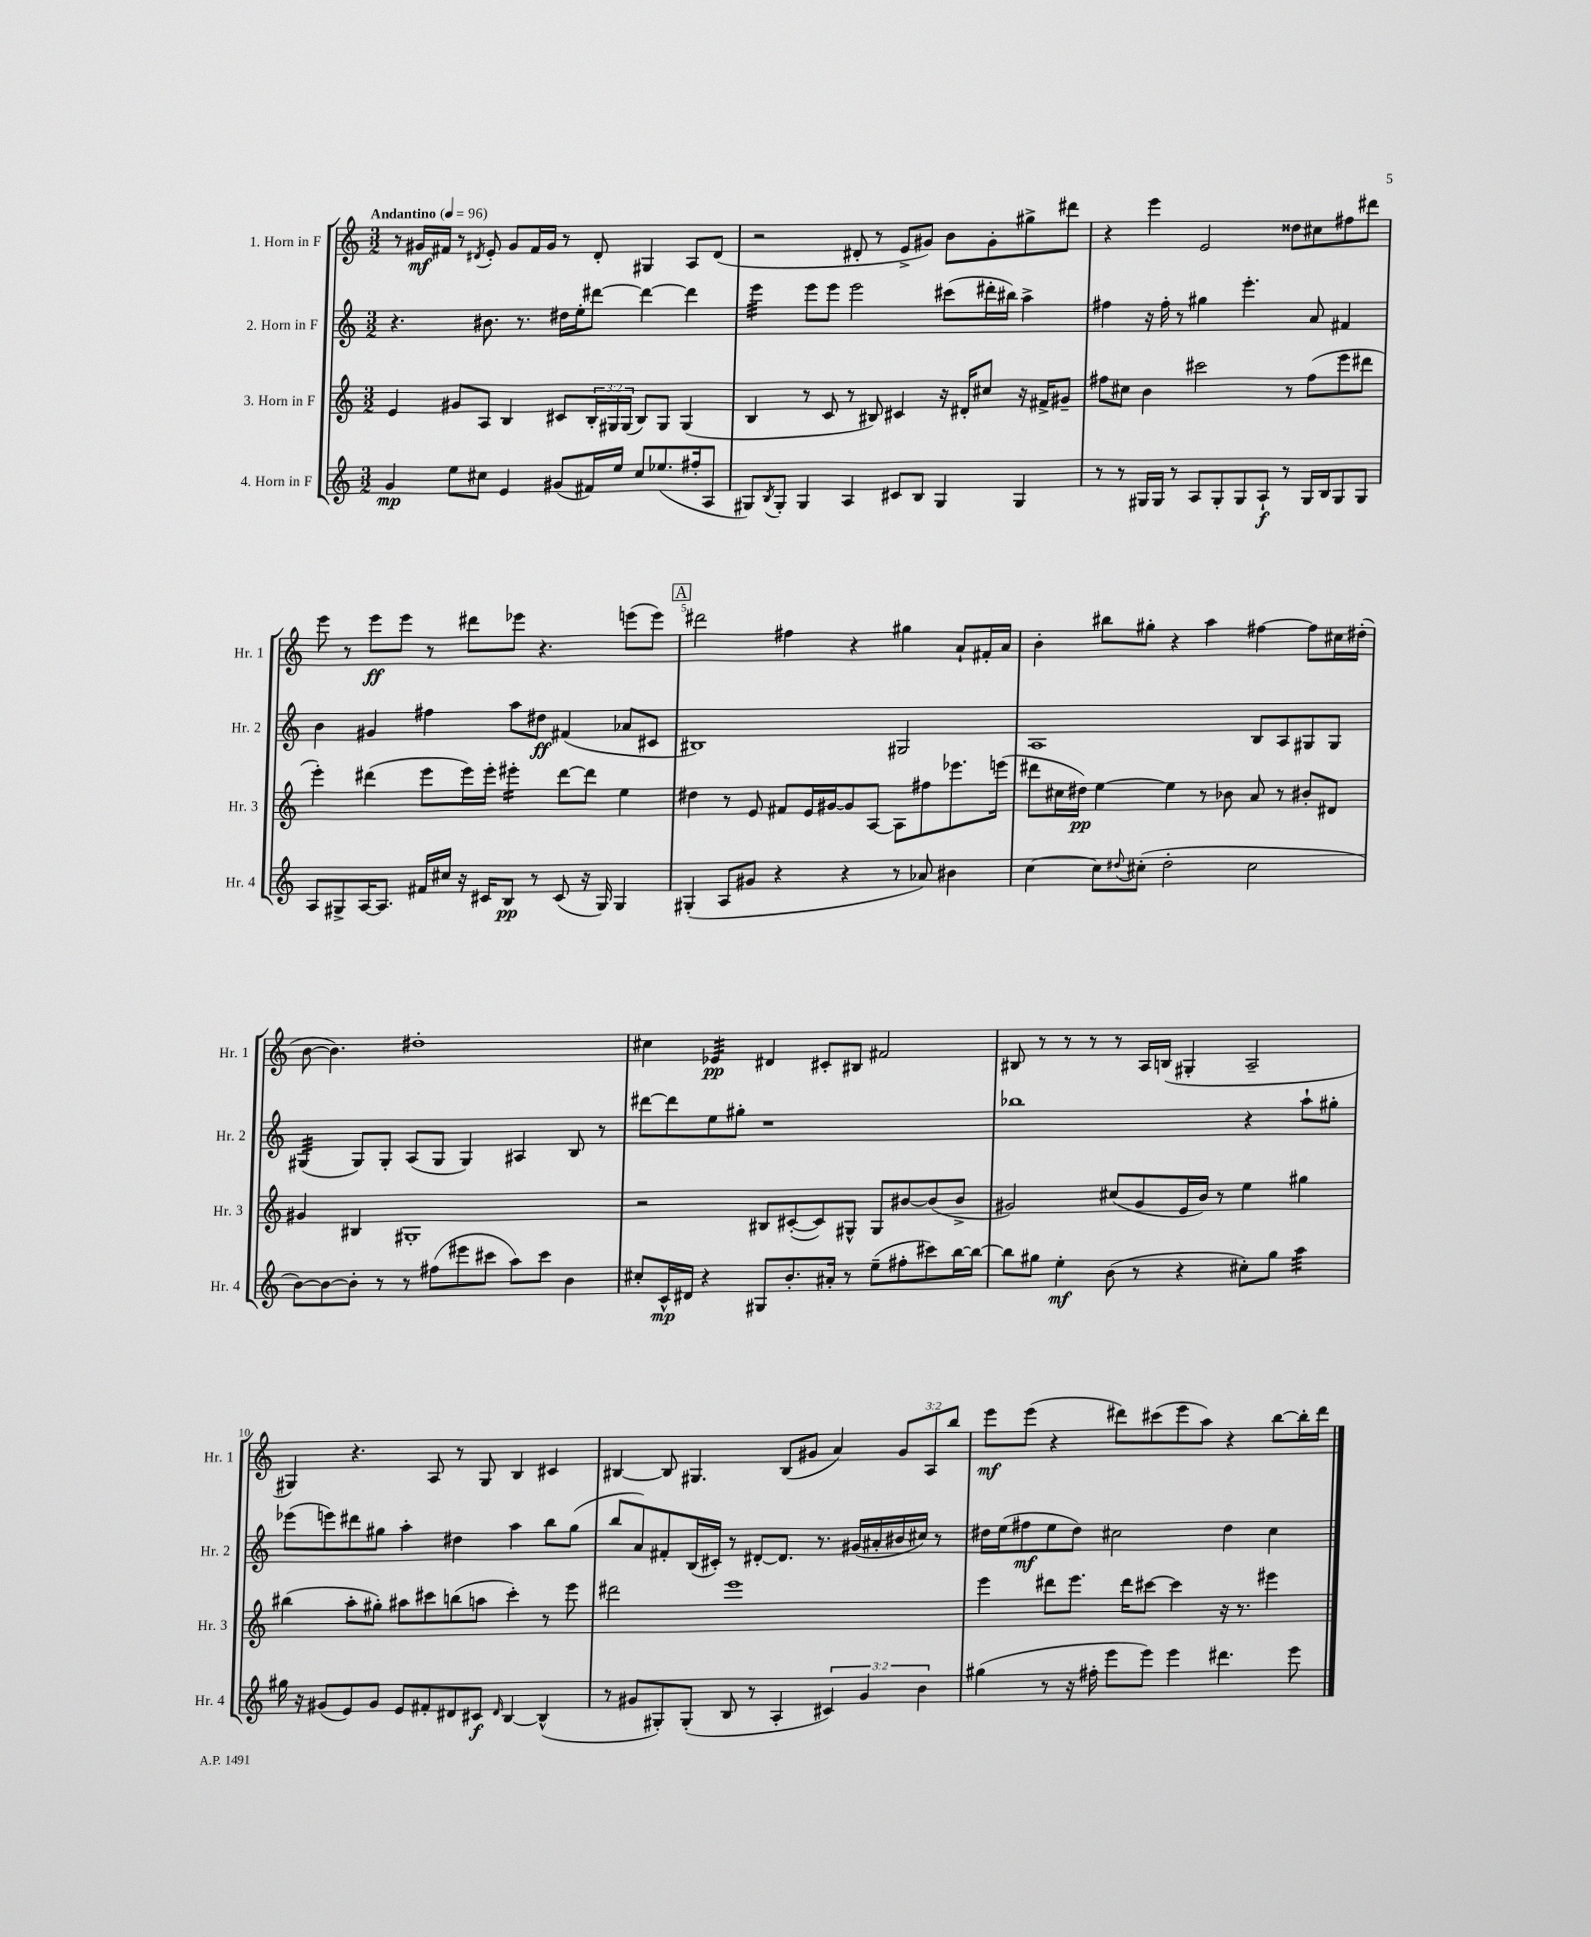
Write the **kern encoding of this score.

**kern	**kern	**kern	**kern
*staff4	*staff3	*staff2	*staff1
*clefG2	*clefG2	*clefG2	*clefG2
*k[]	*k[]	*k[]	*k[]
*M3/2	*M3/2	*M3/2	*M3/2
*MM96	*MM96	*MM96	*MM96
4g	4e	4.r	8r
.	.	.	16g#
.	.	.	16f#
8ee	8g#	.	8r
.	.	.	8qd#
8cc#	8A	8.b#	8e'
4e	4B	.	8g#
.	.	8.r	.
.	.	.	16f#
.	.	.	16g#
(8g#	8c#	16dd#	8r
.	.	16ee'	.
16f#)	24B'	[8ddd#	8d#'
.	24G#	.	.
16ee	.	.	.
.	(24G#	.	.
8cc#	8B)	4ddd#_	4G#
(8.ee-	8G#	.	.
.	(4G#	4ddd#]	8A
16ff#'	.	.	.
8A	.	.	(8d#
=	=	=	=
8G#)	4B	4eee	2r
8qB	.	.	.
8G#'	.	.	.
4G#	8r	8eee	.
.	8c	8eee	.
4A	8r	2eee	8d#'
.	8B#)	.	8r
8c#	4c#	.	8e^
8B	.	.	8g#)
4G#	16r	(8ccc#	8b
.	16d#'	.	.
.	8cc#	16ddd#'	8g#'
.	.	16bb#)	.
4G#	16r	4aa^	8gg#^
.	16f#^	.	.
.	8g#~	.	8ddd#
=	=	=	=
8r	8ff#	4ff#	4r
8r	8cc#	.	.
16G#	4b	16r	4eee
16G#	.	16ff#'	.
8r	.	8r	.
8A	2ccc#	4gg#	2e
8G#'	.	.	.
8G#	.	4.eee'	.
8A`	.	.	.
8r	8r	.	8dd##
16G#	(8ff#	8a	8cc#
16B	.	.	.
8G#	8eee	4f#	8ff#
8G#	8ddd#	.	8ddd#
=	=	=	=
8A	4eee')	4b	8eee
8G#^	.	.	8r
[16A	(4ddd#	4g#	8eee
8.A]	.	.	.
.	.	.	8eee
16f#	8eee	4ff#	8r
16cc#	.	.	.
16r	16eee)	.	8ddd#
16c#	16eee'	.	.
8B	4eee#'	8aa	8eee-
8r	.	8dd#	4.r
(8c#	[8ddd#	(4f#	.
16r	8ddd#]	.	.
16G#)	.	.	.
4G#	4ee	8a-	(8eee
.	.	8c#	8eee)
=	=	=	=
(4G#'	4dd#	1B#)	2ddd#
8A	8r	.	.
8g#	8e	.	.
4r	8f#	.	4ff#
.	16e	.	.
.	[16g#	.	.
4r	8g#]	.	4r
.	[8A	.	.
8r	8A]	2G#	4gg#
8a-)	8ff#	.	.
4b#	8.eee-	.	8a`
.	.	.	16f#'
.	(16eee	.	16a
=	=	=	=
[4cc	8ddd#	1A	4b'
.	16cc#	.	.
.	16dd#)	.	.
8cc]	[4ee	.	8bb#
8qqdd#	.	.	.
(8cc#'	.	.	8gg#'
2dd#'	4ee]	.	4r
.	8r	.	4aa
.	8b-	.	.
2cc#	8a	8B	[4ff#
.	8r	8A	.
.	8b#'	8G#	8ff#]
.	8d#	8G#	16cc#
.	.	.	(16dd#'
=	=	=	=
[8b)	4g#	(4G#	[8b
8b_	.	.	4.b])
8b']	4B#	8G#)	.
8r	.	8G#'	.
8r	1G#'	(8A	1dd#'
(8ff#	.	8G#	.
8eee#	.	4G#)	.
8ccc#	.	.	.
8aa)	.	4A#	.
8ccc#	.	.	.
4b	.	8B	.
.	.	8r	.
=	=	=	=
8cc#'	2r	[8ddd#	4cc#
16c^^	.	8ddd#]	.
16d#	.	.	.
4r	.	8ee	4e-
.	.	8gg#'	.
8G#	8B#	1r	4d#
8.b'	([8c#'	.	.
.	8c#])	.	8c#'
16a#'	.	.	.
8r	8G#^^	.	8B#
(8ee~	8G#	.	2f#
8ff#'	[8b#	.	.
8ccc#)	(8b#]	.	.
[16bb	8b#^	.	.
16bb_	.	.	.
=	=	=	=
8bb]	2g#)	1bb-	8B#
8gg#	.	.	8r
4ee'	.	.	8r
.	.	.	8r
(8b	(8cc#	.	8r
8r	8g#	.	16A
.	.	.	(16B
4r	16e	.	4G#'
.	16b)	.	.
.	8r	.	.
8cc#')	4ee	4r	2A~
8gg#	.	.	.
4aa	4gg#	8aa`	.
.	.	8gg#'	.
=	=	=	=
16gg#	(4bb#	(8eee-	4G#)
16r	.	.	.
(8g#	.	8eee)	.
8e)	8aa'	8ddd#	4.r
8g#	8gg#')	8gg#	.
8e	8aa#	4aa'	.
8f#'	8ccc#	.	8A
8d#	(8bb	4dd#	8r
8c#	8aa	.	8G#
16qqd#	.	.	.
[4B	4ccc#')	4aa	4B
(4B^^]	8r	8bb	4c#
.	8eee	(8gg#	.
=	=	=	=
8r	2ddd#	8bb	[4B#
8g#	.	8a)	.
8G#')	.	8f#'	8B#]
(8G#'	.	(16B	4.G#
.	.	16c#')	.
8B	1eee	8r	.
8r	.	[8d#'	.
4A'	.	8.d#]	(8B#
.	.	.	8g#
.	.	8.r	.
6c#)	.	.	4a)
.	.	(16g#	.
6g#	.	.	.
.	.	16a#'	.
.	.	16b#	12g#
.	.	16cc#)	.
6b	.	.	12A
.	.	8r	.
.	.	.	12bb
=	=	=	=
(4gg#	4eee	16dd#	8eee
.	.	(16ee	.
.	.	8ff#	(8eee
8r	8ddd#	8ee	4r
16r	8.eee	8dd#)	.
16ff#'	.	.	.
8eee	.	2cc#	8ddd#)
.	16ddd#	.	.
8eee)	[8ccc#	.	(8ccc#
4eee	4ccc#]	.	8eee
.	.	.	8aa)
4.ddd#	16r	4dd#	4r
.	8.r	.	.
.	4eee#	4cc#	[8bb
8eee	.	.	16bb']
.	.	.	16ddd#
==	==	==	==
*-	*-	*-	*-
